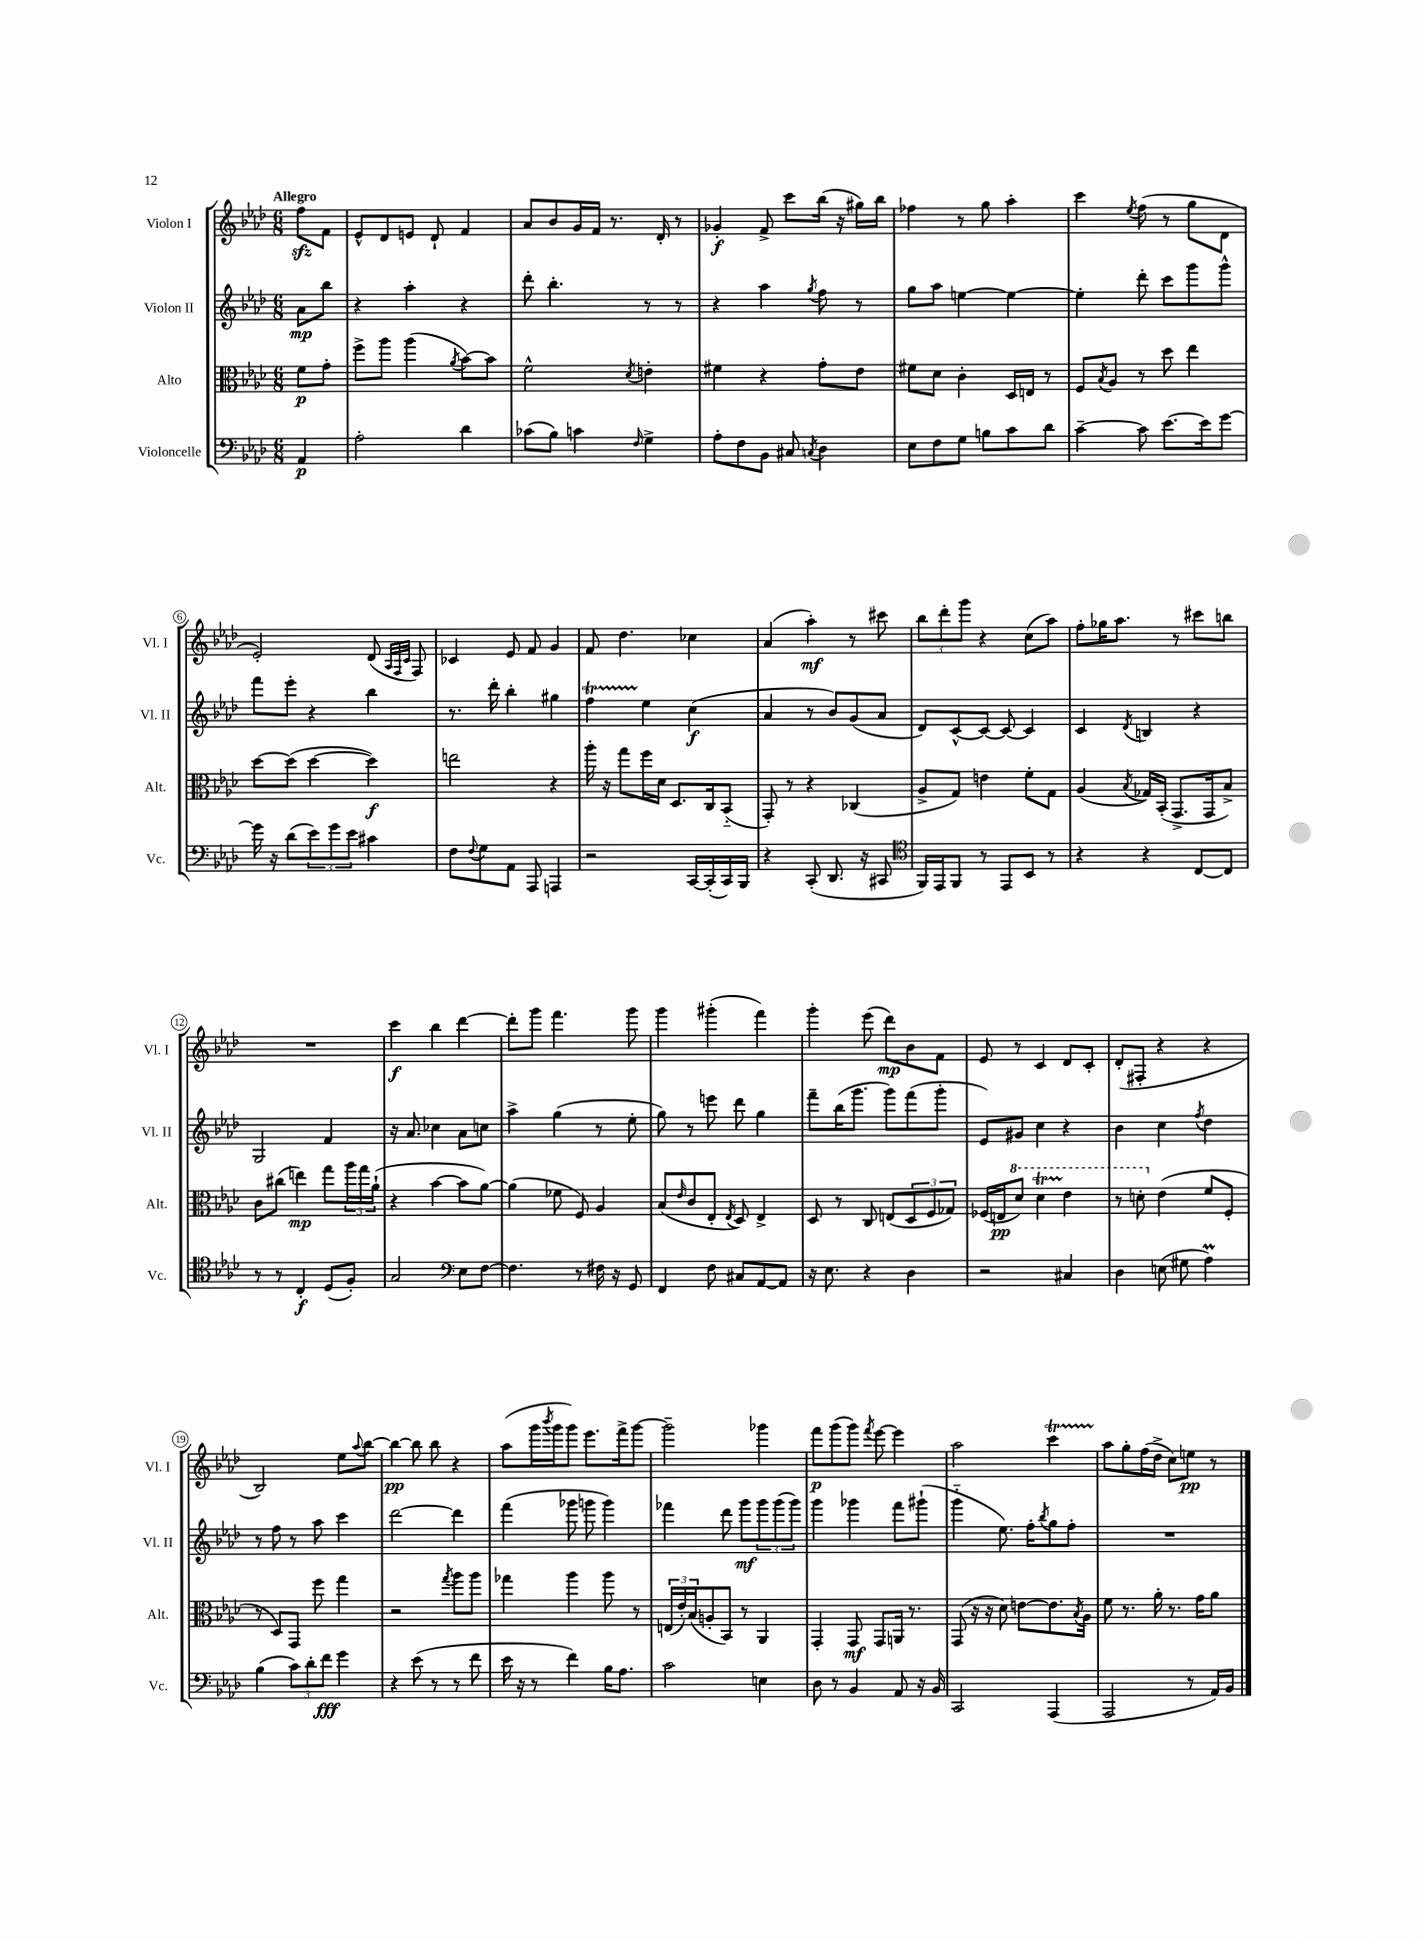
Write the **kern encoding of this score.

**kern	**kern	**kern	**kern
*staff4	*staff3	*staff2	*staff1
*clefF4	*clefC3	*clefG2	*clefG2
*k[b-e-a-d-]	*k[b-e-a-d-]	*k[b-e-a-d-]	*k[b-e-a-d-]
*M6/8	*M6/8	*M6/8	*M6/8
4AA-	8f	8a-	8ff
.	8g'	8bb-	8f
=	=	=	=
2A-'	8ff^	4r	8e-^^
.	8aa-	.	8d-
.	(4aa-	4aa-'	8e
.	.	.	8d-`
.	8qa-	.	.
4d-	[8b-)	4r	4f
.	8b-]	.	.
=	=	=	=
(8c-	2f^^	8ddd-'	8a-
8B-)	.	4.bb-'	8b-
4c	.	.	16g
.	.	.	16f
.	.	.	8.r
16qqF	8qd-	.	.
4G^	4e'	8r	.
.	.	.	16d-'
.	.	8r	8r
=	=	=	=
8A-'	4f#	4r	4g-'
8F	.	.	.
8BB-	4r	4aa-	8f^
8C#	.	.	8ccc
8qC	.	8qgg	.
4D-	8g'	8ff	(16bb-
.	.	.	16r
.	8e-	8r	16gg#)
.	.	.	16bb-
=	=	=	=
8E-	8f#	8gg	4ff-
8F	8d-	8aa-	.
8G	4c'	[4ee	8r
8B	.	.	8gg
8c	16D-	4ee_	4aa-'
.	16E	.	.
8d-	8r	.	.
=	=	=	=
[4c~	8F	4ee']	4ccc
.	8qB-	.	.
.	8A-	.	.
.	.	.	8qee-
8c]	8r	8ddd-'	(8ff
[8.e-	8dd-	8ccc	8r
.	4ee-	8ggg	8gg
16e-]	.	.	.
[8g	.	8ggg^^	8d-
=	=	=	=
16g]	[8dd-	8fff	2e-')
16r	.	.	.
(8d-	(8dd-]	8eee-'	.
12e-)	[4dd-	4r	.
12g	.	.	.
12e-	.	.	.
4c#	4dd-])	4bb-	(8d-
.	.	.	32qqA-
.	.	.	32qqF
.	.	.	32qqc
.	.	.	8F)
=	=	=	=
8F	2ee	8.r	4c-
8qqF	.	.	.
8G	.	.	.
.	.	16ddd-'	.
8AA-	.	4bb-'	8e-
8AAA-	.	.	8f
4AAA	4r	4gg#	4g
=	=	=	=
2r	16aa-'	4ff	8f
.	16r	.	.
.	8gg	.	4.dd-
.	16ff	4ee-	.
.	16d-	.	.
.	8.D-	.	.
[16CC	.	(4cc	4cc-
(16CC']	16C	.	.
16CC)	(8BB-'~	.	.
16BBB-	.	.	.
=	=	=	=
4r	8GG')	4a-	(4a-
.	8r	.	.
(8CC'	4r	8r	4aa-')
8.DD-	.	8b-)	.
.	(4C-	(8g	8r
16r	.	.	.
8CC#	.	8a-	8ccc#
=	=	=	=
*clefC4	*	*	*
16FF)	8A-^	8d-)	12bb-
16EE-	.	.	.
.	.	.	12ddd-'
8FF	8G)	[8c^^	.
.	.	.	12ggg
8r	4e	8c_	4r
8EE-	.	8c_	.
8BB-	8f'	4c]	(8cc
8r	8G	.	8aa-)
=	=	=	=
4r	(4A-	4c	8ff'
.	.	.	16gg-
.	.	.	8.aa-
.	8qB-	8qd-	.
4r	16G-)	4B	.
.	(16BB-'	.	.
.	8.GG^	.	8r
[8C	.	4r	8ccc#
.	16GG	.	.
8C]	8B-^)	.	8bb
=	=	=	=
8r	8c	2G	2.r
8r	(8cc#	.	.
4C'	4ee)	.	.
(8D-	8gg	4f	.
8F')	24aa-	.	.
.	24gg	.	.
.	(24a-`	.	.
=	=	=	=
2G	4r	16r	4ccc
.	.	8.a-	.
.	[4b-	4cc-	4bb-
*clefF4	*	*	*
8E-	8b-]	8a-	[4ddd-
[8F	[8a-)	8cc	.
=	=	=	=
4.F]	(4a-]	4aa-^	8ddd-']
.	.	.	8ggg
.	8f-	(4gg	4.fff
8r	8F)	.	.
16F#	4A-	8r	.
16r	.	.	.
8GG	.	8ee-'	8ggg
=	=	=	=
4FF	(8B-	8gg)	4ggg
.	16qqe-	.	.
.	8c	8r	.
8F	8E-'	8eee	(4ggg#'
.	8qE-	.	.
8C#	8D-)	8ddd-	.
[8AA-	4E-^	4gg	4fff)
8AA-]	.	.	.
=	=	=	=
16r	8D-	8fff~	4ggg'
8.E-	.	.	.
.	8r	(16bb-	.
.	.	8.ggg	.
4r	8C	.	(8eee-
.	(8E	8ggg)	8ddd-)
4D-	12D-	(8fff	8b-
.	12F	.	.
.	.	8ggg'	8f
.	12G-)	.	.
=	=	=	=
2r	(16F-	8e-)	8e-
.	16E	.	.
.	8dd-)	8g#	8r
.	4dd-	4cc	4c
4C#	4ee-	4r	8d-
.	.	.	8c'
=	=	=	=
4D-	8r	4b-	(8d-'
.	8dd'	.	8F#'
(8E	(4e-	4cc	4r
8G#	.	.	.
.	.	8qff	.
4A-)	8f	4dd-	4r
.	8F'	.	.
=	=	=	=
(4B-	8r	8r	2B-)
.	8D-)	8ff	.
12c)	8GG	8r	.
12d-'	.	.	.
.	8ff	8aa-	.
12f	.	.	.
4g	4gg	4ccc	8ee-
.	.	.	8qqaa-
.	.	.	[8bb-
=	=	=	=
4r	2r	[2ddd-	4bb-_
(8e-	.	.	8bb-]
8r	.	.	8bb-
.	8qgg	.	.
8r	8aa-	4ddd-]	4r
8f	8aa-	.	.
=	=	=	=
16e-	4gg-	(4fff	(8aa-
16r	.	.	.
8r	.	.	16ggg
.	.	.	8qbbb-
.	.	.	16ggg
4f)	4aa-	8ggg-	8ggg)
.	.	8ggg	8.eee-
16B-	8aa-	4ggg)	.
8.A-	.	.	16fff^
.	8r	.	[8ggg
=	=	=	=
2c	(24E	4fff-	2ggg~]
.	24e-')	.	.
.	(24B-	.	.
.	8A'	.	.
.	8BB-)	8ddd-	.
.	8r	8ggg	.
4E	4AA-	12ggg	4ggg-
.	.	(12ggg	.
.	.	12ggg)	.
=	=	=	=
8D-	4GG'	4ggg	8fff
8r	.	.	(8ggg
4BB-	8GG	4ggg-	8ggg)
.	.	.	8qfff
.	8GG	.	[8eee-
8AA-	16AA	8fff	4eee-]
.	8.r	.	.
16r	.	(8ggg#`	.
16BB-	.	.	.
=	=	=	=
2CC	(8GG	4ggg'~	2aa-
.	16r	.	.
.	16r	.	.
.	8d-)	8.ee-)	.
.	[8e	.	.
.	.	16ff'	.
.	.	8qbb-	.
(4AAA-	8.e]	8gg	4ccc
.	.	8ff'	.
.	8qB-	.	.
.	16A-	.	.
=	=	=	=
2AAA-	8f	2.r	8aa-
.	8.r	.	8gg'
.	.	.	(16ff
.	16a-'	.	16dd-^
.	8.r	.	8cc)
8r	.	.	8ee
.	16g	.	.
16AA-)	8a-	.	8r
16BB-	.	.	.
==	==	==	==
*-	*-	*-	*-
